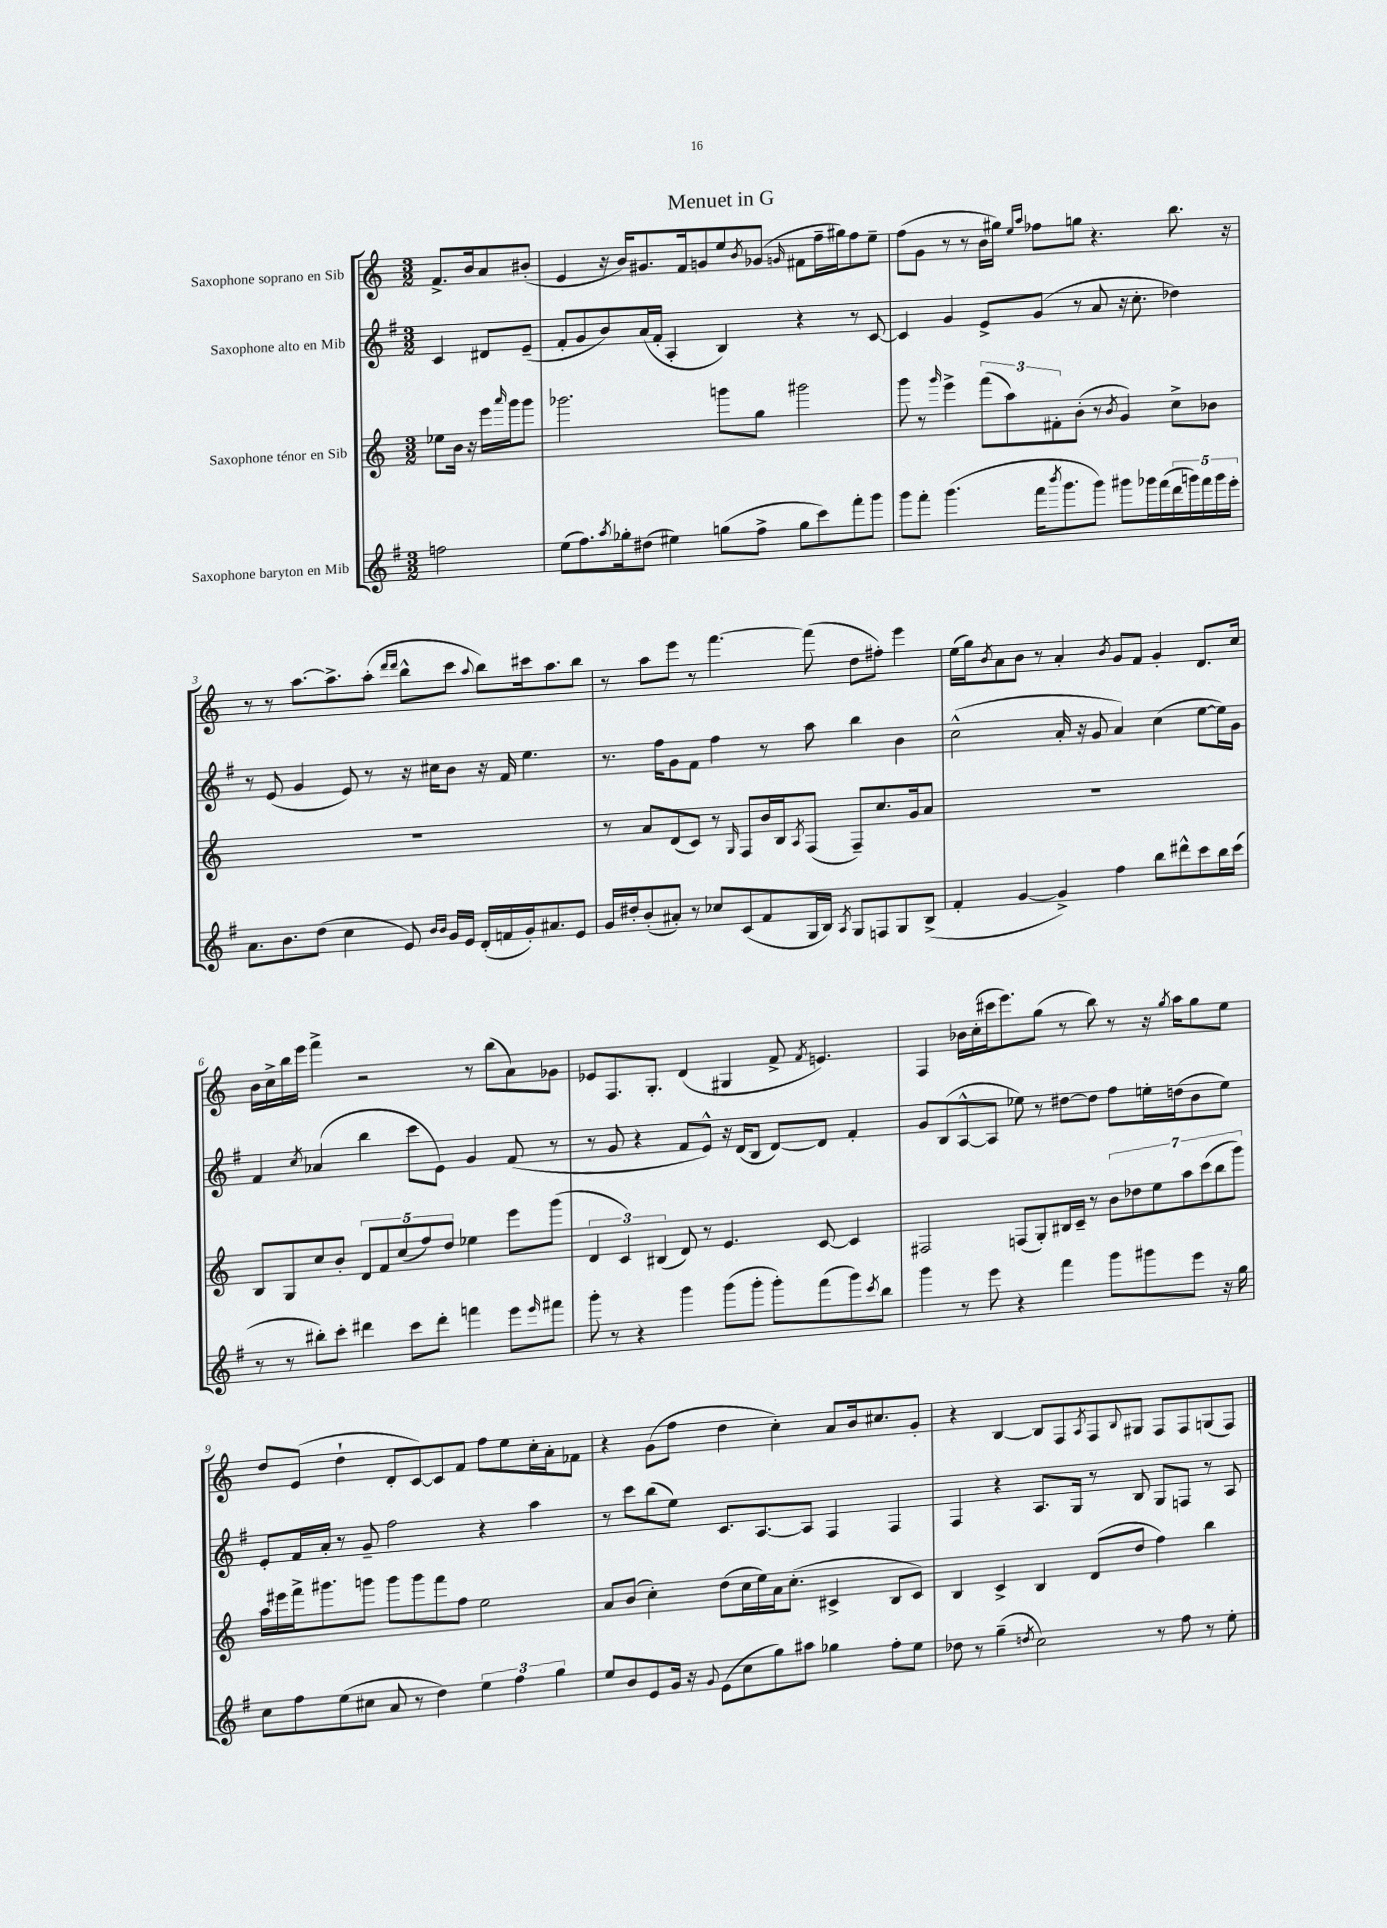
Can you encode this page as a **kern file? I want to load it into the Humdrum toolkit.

**kern	**kern	**kern	**kern
*part4	*part3	*part2	*part1
*staff4	*staff3	*staff2	*staff1
*I"Saxophone baryton en Mib	*I"Saxophone ténor en Sib	*I"Saxophone alto en Mib	*I"Saxophone soprano en Sib
*clefG2	*clefG2	*clefG2	*clefG2
*k[f#]	*k[]	*k[f#]	*k[]
*M3/2	*M3/2	*M3/2	*M3/2
=	=	=	=
2ffn\	8ee-X\L	4c/	8.f^/L
.	16b\Jk	.	.
.	16r	.	16b/k
.	16eee\LL	8d#X/L	8a/
.	16qqaaa/	.	.
.	16ggg\J	.	.
.	8ggg\J	(8e~/J	(8b#X'/J
=1	=1	=1	=1
(8ee\L	2.ggg-X\	8f#'/L	4e/
8.ff#\)	.	8g/	.
.	.	8b/)	16r
8qaa/	.	.	.
16gg-X'\k	.	.	16b/KL)
(8dd#X\J	.	(16a/L	8.g#X/
.	.	16f#'/JJ	.
4ee#X\)	.	4A'/	.
.	.	.	16f/k
.	.	.	8gn/
(8ggn\L	8gggn\L	4B/)	8ee/
.	.	.	8qb/
8ff#^\J	8gg\J	.	(8g-X/J
.	.	.	16qqgn/
8gg\L	2ggg#X\	4r	8f#X\L
8ccc\)	.	.	16ff~\L
.	.	.	16gg#X\J)
8fff#'\	.	8r	8ff\
8ggg\J	.	[8c/	8ee~\J
=2	=2	=2	=2
8ggg\L	8ggg\	4c/]	(8ff\L
8fff#'\J	8r	.	8g\J
.	16qqggg/	.	.
(4.ggg\	4eee^\	4g/	8r
.	.	.	8r
.	(12fff\L	8e^/L	16b\LL
.	.	.	16gg#X\JJ)
.	12aa\)	.	.
.	.	.	16qqee/LL
.	.	.	16qqaa/JJ
16fff#\KL	.	(8g/J	8ff-X\L
.	12f#X'\	.	.
8qbbb/	.	.	.
8.ggg\	.	.	.
.	(8b'\J	8r	8ggn\J
8ggg\J)	8r	8a/	4.r
.	8qb/	.	.
8ggg#X\L	4g/)	16r	.
.	.	8.cc'\	.
16ggg-X\L	.	.	.
(16fff#\	.	.	.
20ddd\	8cc^\L	4dd-X\)	8.bb\
20gggn\)	.	.	.
20fff#\	.	.	.
.	8b-X\J	.	.
20ggg\	.	.	.
.	.	.	16r
20eee'\JJ	.	.	.
!!LO:LB:g=z
=3	=3	=3	=3
8.a\L	1.r	8r	8r
.	.	(8e/	8r
8.b\	.	.	.
.	.	4g/	[8.aa\L
(8dd\J	.	.	.
.	.	.	8.aa^\]
4cc\	.	8e/)	.
.	.	8r	(8aa'\J
.	.	.	16qqddd/LL
.	.	.	16qqddd/JJ
8e/)	.	16r	8bb^^\L
.	.	16cc#X\KL	.
16qqb/LL	.	.	.
16qqb/JJ	.	.	.
16g/LL	.	8b\J	8ccc\J
16e/JJ	.	.	.
.	.	.	8qqaa/
(16d'/LL	.	16r	8bb\L)
16fn/	.	16f#/	.
16g'/J)	.	4.ee\	16ccc#X\k
8.a#X/	.	.	8.aa\
8e/J	.	.	8bb\J
=4	=4	=4	=4
16g/LL	8r	8.r	8r
16dd#X'/J	.	.	.
(8b'/	8a/L	.	8aa\L
.	.	16ff#\KL	.
8a#X'/J)	(8d/	8g\	8eee\J
8r	8c/J)	8f#\J	8r
8cc-X/L	8r	4ff#\	[4.fff\
.	16qqG/	.	.
(8c/	8F/L	.	.
8f#/	16b/L	8r	.
.	16B/J	.	.
.	8qA/	.	.
16G/L	(8F/J	8aa\	(8fff\]
16B/JJ)	.	.	.
8qA/	.	.	.
8G/L	8F~/L)	4bb\	8dd\L
8Fn/	8.cc/	.	8ff#X'\J)
8G/	.	4b\	4eee\
.	16g/k	.	.
(8B^/J	8a/J	.	.
=5	=5	=5	=5
4f#'/	1.r	(2cc^^\	(16ee\LL
.	.	.	16gg\J)
.	.	.	8qb/
.	.	.	8a\
[4g/	.	.	8b\J
.	.	.	8r
4g^/])	.	16a'/	4a'/
.	.	16r	.
.	.	8g/	.
.	.	.	8qb/
4ff#\	.	4a/)	8g/L
.	.	.	8f/J
8bb\L	.	(4cc\	4g'/
8ddd#X^^\	.	.	.
8ccc\	.	[8ee\L	8.d/L
16bb\L	.	16ee\L])	.
(16ccc\JJ	.	16g\JJ	16cc/Jk
!!LO:LB:g=z
=6	=6	=6	=6
8r	8B/L	4f#/	16b\LL
.	.	.	16cc^\
8r	8G/	.	16bb\
.	.	.	16eee\JJ
.	.	8qcc/	.
8bb#X'\L)	8cc/	(4a-X/	4fff^\
8ccc'\J	8b'/J	.	.
4ddd#X\	10d/L	4bb\	2r
.	10f/	.	.
.	(10cc/	.	.
8ccc\L	.	8ccc\L	.
.	10ff/)	.	.
8ddd#'\J	.	8e\J)	.
.	10dd/J	.	.
4fffn\	4ee-X\	4g/	8r
.	.	.	(8bb\L
8eee\L	8eee\L	(8f#/	8a\)
16qqeee/	.	.	.
8fff#X\J	(8ggg\J	8r	8g-X\J
=7	=7	=7	=7
8ggg'\	6d/	8r	8e-X/L
8r	.	8g/	8.F/
.	6c/)	.	.
4r	.	4r	.
.	.	.	8.G'/J
.	(6B#X/	.	.
4ggg\	8d/)	8f#/L	(4d/
.	8r	8e^^/J)	.
(8ggg\L	4.e/	16r	4G#X/
.	.	(16d/KL	.
8ggg'\J	.	8B/J	.
8ggg'\L)	.	[8d/L)	8f^/
.	.	.	8qf/
(8fff#\	[8c/	8d/J]	4.en/)
8ggg\)	4c/]	4f#'/	.
8qccc/	.	.	.
8bb\J	.	.	.
=8	=8	=8	=8
4ggg\	2F#X/	8g/L	4F/
.	.	(8B/	.
8r	.	[8A^^/	16b-X\LL
.	.	.	(16cc'\
8eee\	.	8A/J]	16ccc#X\J
.	.	.	8.eee\)
4r	(8Fn/L	8ee-X\)	.
.	8G'/)	8r	(8gg\J
4fff#\	16B#X/L	[8dd#X\L	8r
.	16c~/JJ	.	.
.	8r	8dd#\J]	8bb\)
8ggg\L	14b\L	8ff#\L	8r
.	14dd-X\	.	.
8ggg#X\	.	16een'\L	16r
.	14ee\	.	.
.	.	.	8qgg/
.	.	(16ddn\J	16aa\KL
.	14aa\	.	.
8eee\J	.	8b\	8gg\
.	(14ccc\	.	.
.	14bb\	.	.
16r	.	8ee\J)	8ee\J
.	14ggg\J)	.	.
16gg\	.	.	.
!!LO:LB:g=z
=9	=9	=9	=9
8cc\L	16aa\LL	8e'/L	8dd/L
.	16eee#X\	.	.
8ff#\	16fff^\J	16f#/L	(8e/J
.	8.ggg#X\	16a'/JJ	.
(8ee\	.	8r	4dd`\
8cc#X\J	8gggn\J	8g~/	.
8a/	8ggg\L	2ff#\	8d'/L
8r	8ggg\	.	[8c/)
4dd\)	8fff\	.	8c/]
.	8ff\J	.	8f/J
6ee\	2ee\	4r	8ff\L
.	.	.	8ee\
6ff#\	.	.	.
.	.	4aa\	16cc'\L
.	.	.	16a'\J
6gg\	.	.	.
.	.	.	8f-X\J
=10	=10	=10	=10
8ee/L	8a/L	8r	4r
8b/	(8b/J	8ccc\L	.
8e/	4cc'\)	(8bb\	(8g\L
16g/Jk	.	8ee\J)	8ff\J
16r	.	.	.
8qqg/	.	.	.
(8e\L	(8dd\L	8.c/L	4dd\
8cc\	16cc\L	.	.
.	16ee\)	[8.A/	.
8gg\)	16a\J	.	4cc'\)
.	(8.cc'\J	.	.
8aa#X\J	.	8A/J]	.
4gg-X\	4c#X^/	4F#/	8a/L
.	.	.	16b/k
.	.	.	8.cc#X/
8ff#'\L	8B/L	4F#/	.
8ee\J	8c#/J)	.	8g'/J
=11	=11	=11	=11
8dd-X\	4B/	4F#/	4r
8r	.	.	.
(4gg~\	4c^/	4r	[4B/
8qddn/	.	.	.
2cc\)	4B/	8.A/L	8B/L]
.	.	.	8F/
.	.	16G/Jk	.
.	.	.	8qA/
.	(8d/L	8r	8F/
.	.	.	8qqB/
.	8dd/J	8B/	8G#X/J
8r	4ff\)	8G/L	8F/L
8ff#\	.	8Fn/J	8F/
8r	4bb\	8r	(8Gn/
8ee'\	.	8A/	8F/J)
==	==	==	==
*-	*-	*-	*-
